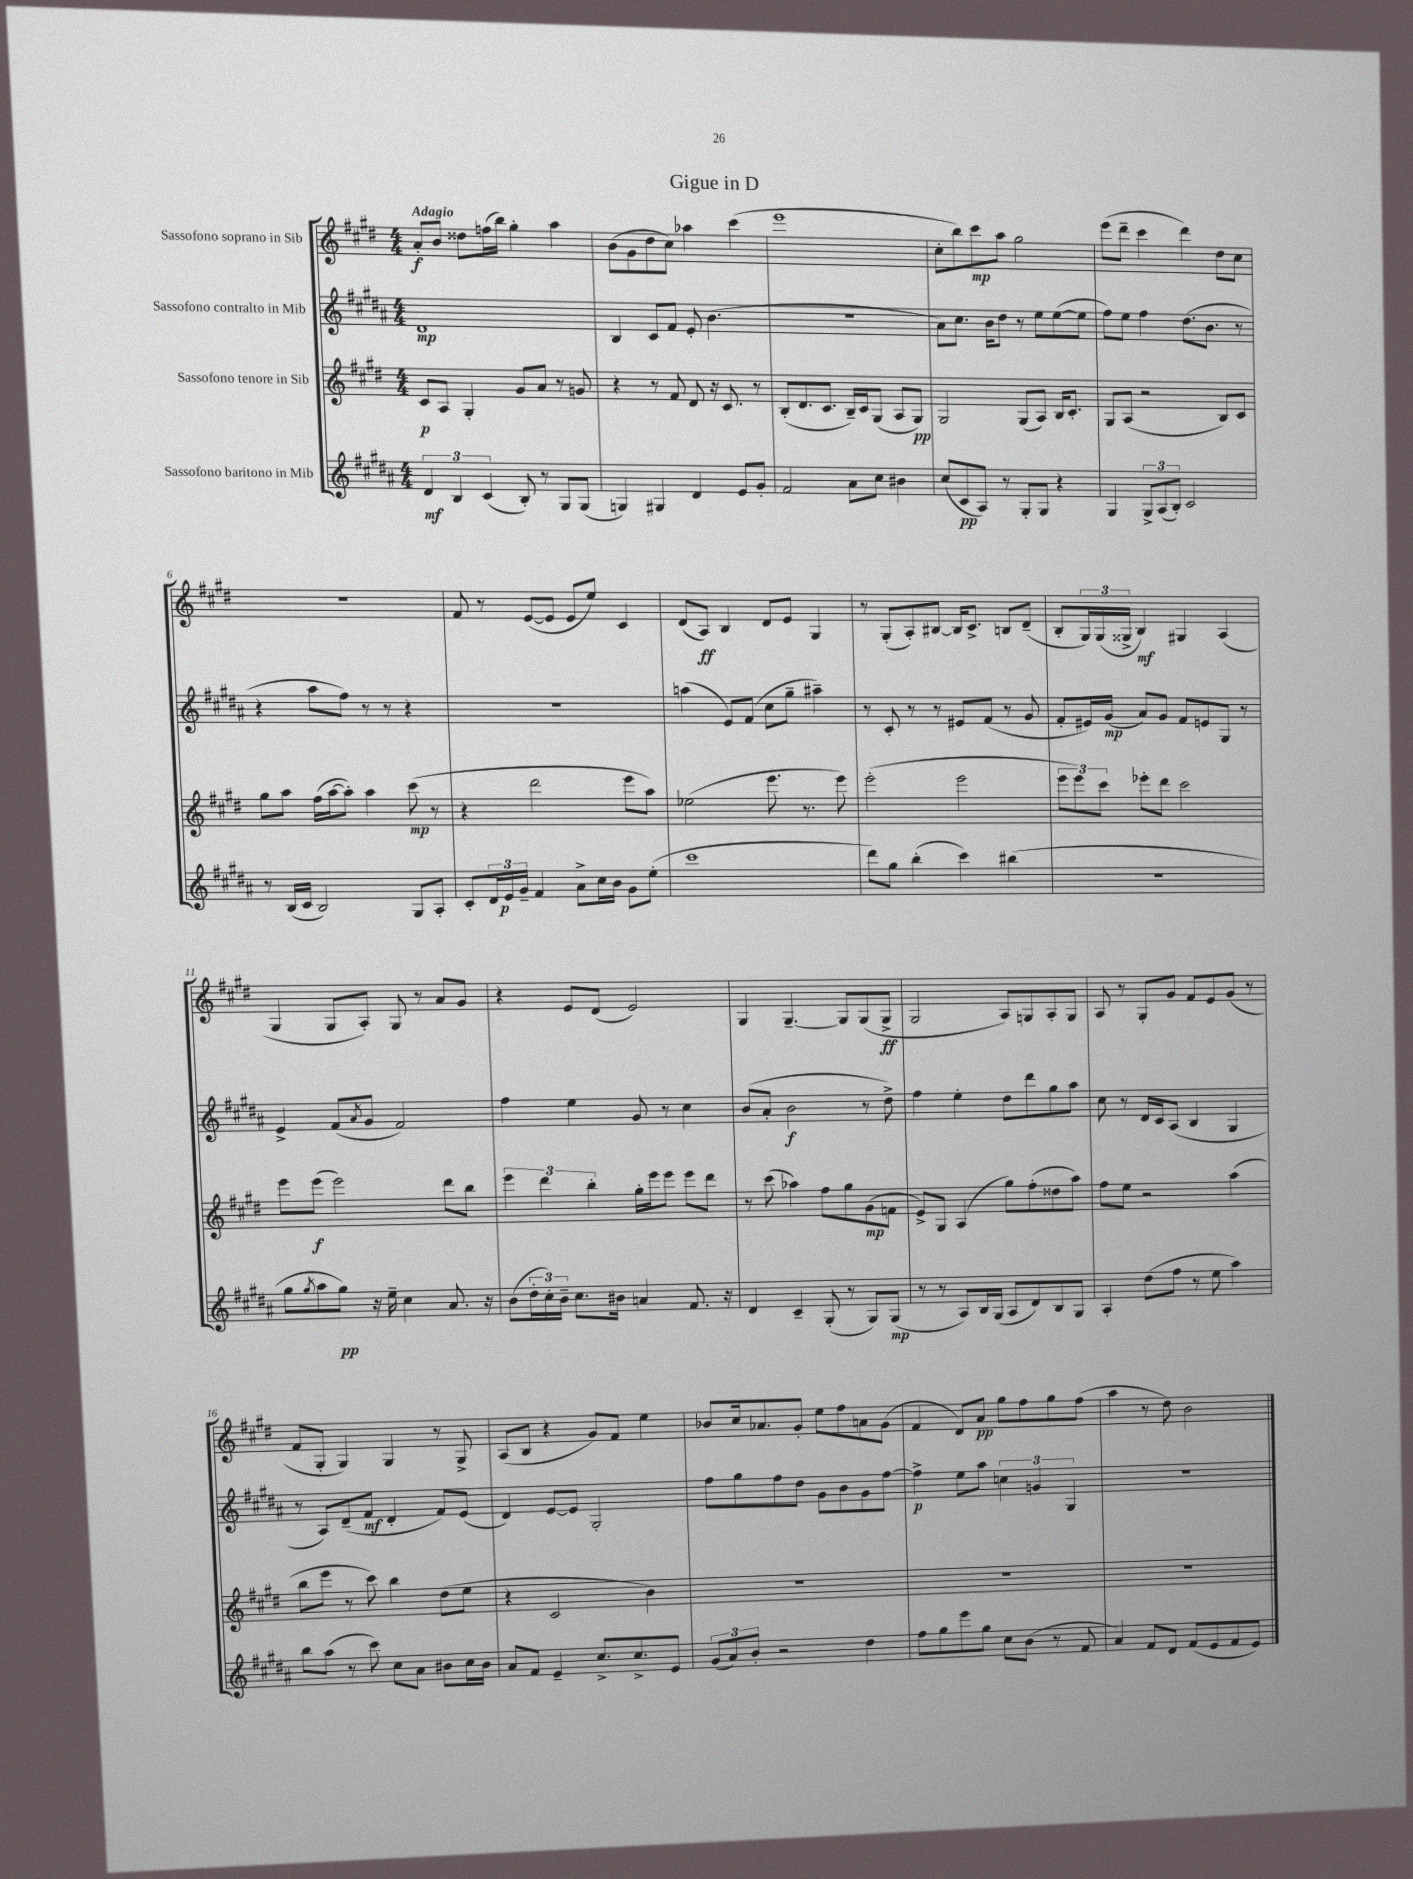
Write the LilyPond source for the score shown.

\header { title = "Gigue in D" }
<<
\new StaffGroup <<
\new Staff = "s0" \with { instrumentName = "Sassofono soprano in Sib" } {
    \clef treble \key e \major \numericTimeSignature \time 4/4 \tempo "Adagio"
    a'8-.\f b'8 disis''8 f''16( b''16) gis''4-. a''4 |
    b'8( gis'8 dis''8 cis''8) aes''4 cis'''4( |
    e'''1 |
    cis''8-. b''8) cis'''8\mp a''8 gis''2 |
    e'''8( dis'''8-- cis'''4 dis'''4) dis''8 cis''8 |
    R1 |
    fis'8 r8 e'8~( e'8 e'8 e''8) cis'4 |
    dis'8( a8\ff) b4 dis'8 e'8 gis4 |
    r8 gis8-.( a8-.) bis8~ bis16 cis'8.-> b8 dis'8--( |
    b8-. \tuplet 3/2 { gis16) gis16( gisis16-> } b4\mf) gis4 a4( |
    gis4 gis8 a8-.) gis8 r8 a'8 gis'8 |
    r4 e'8 dis'8( e'2) |
    gis4 gis4.~-- gis8 gis8( gis8->\ff |
    gis2 a8) g8 a8-. g8 |
    a8 r8 gis8-. gis'8 fis'8 e'8 gis'8( r8 |
    fis'8 gis8-. gis4) gis4 r8 gis8-> |
    a8( b8 r4 gis'8) fis'8 e''4 |
    bes'8 cis''16 aes'8. gis'8-. e''8 fis''8 a'8 gis'8( |
    fis'4 dis'8) a'8\pp gis''8 fis''8 gis''8 fis''8( |
    a''4 r8 dis''8) b'2 \bar "|." |
}
\new Staff = "s1" \with { instrumentName = "Sassofono contralto in Mib" } {
    \clef treble \key b \major \numericTimeSignature \time 4/4
    dis'1\mp |
    b4 cis'8 fis'8 e'8-. b'4.( |
    R1 |
    ais'8) cis''8. b'16 dis''8 r8 e''8 e''8~( e''8 |
    fis''8) e''8 fis''4 dis''8.( b'8. r8 |
    r4 ais''8 fis''8) r8 r8 r4 |
    R1 |
    a''4( e'8) fis'8( cis''8 gis''8-- ais''4--) |
    r8 cis'8-. r8 r8 eis'8 fis'8( r8 gis'8 |
    fis'8-. eis'16) gis'16\mp( ais'8) gis'8 fis'8 e'8 gis8 r8 |
    e'4-> fis'8( \acciaccatura { ais'8 } gis'8 fis'2) |
    fis''4 e''4 gis'8 r8 cis''4 |
    b'8( ais'8-. b'2\f r8 dis''8->) |
    fis''4 e''4-. dis''8 dis'''8 gis''8 ais''8 |
    cis''8 r8 dis'16 cis'16 ais8( b4 gis4 |
    r8 ais8) dis'8--( fis'8\mf dis'4-. fis'8) e'8( |
    dis'4) e'8~ e'8 gis2-. |
    fis''8 gis''8 fis''8 dis''8 gis'8 b'8 gis'8 fis''8~ |
    fis''4->\p e''8 ais''8 \tuplet 3/2 { c''4 g'4 gis4 } |
    r1 \bar "|." |
}
\new Staff = "s2" \with { instrumentName = "Sassofono tenore in Sib" } {
    \clef treble \key e \major \numericTimeSignature \time 4/4
    cis'8\p a8 gis4-. gis'8 a'8 r8 g'8 |
    r4 r8 fis'8 dis'8 r16 cis'8. r8 |
    b8-.( dis'8. cis'8. b16--) cis'16 gis8( a8 gis8\pp) |
    gis2 gis8( a8) b16 cis'8.-. |
    gis8 a8( r2 b8) cis'8 |
    gis''8 a''8 fis''16( a''16~ a''8-.) a''4 cis'''8\mp( r8 |
    r4 dis'''2 e'''8 a''8) |
    ees''2( e'''8. r8. e'''8) |
    e'''2-.( e'''2 |
    \tuplet 3/2 { e'''8 e'''8) cis'''8 } ees'''8-. dis'''8 cis'''2 |
    e'''8 e'''8\f( e'''2) dis'''8 b''8 |
    \tuplet 3/2 { e'''4 dis'''4 b''4-. } gis''16-. e'''16 e'''8 e'''8 dis'''8 |
    r8 cis'''8( aes''4) fis''8 gis''8 gis'8\mp( f'8 |
    e'8->) gis8 a4( gis''8) fis''8-.( disis''8 a''8) |
    fis''8 e''8 r2 a''4( |
    b''8 e'''8 r8 cis'''8) b''4 dis''8( e''8 |
    r4 cis'2 b'4) |
    R1 |
    R1 |
    R1 \bar "|." |
}
\new Staff = "s3" \with { instrumentName = "Sassofono baritono in Mib" } {
    \clef treble \key b \major \numericTimeSignature \time 4/4
    \tuplet 3/2 { dis'4\mf b4 cis'4( } b8-.) r8 gis8 gis8( |
    g4) gis4 dis'4 e'8 gis'8-. |
    fis'2 ais'8 cis''8 bis'4 |
    cis''8( cis'8\pp ais8) r8 gis8-. gis8 r4 |
    gis4 \tuplet 3/2 { gis8-> ais8( b8-.) } cis'2 |
    r8 b16( cis'16 b2) gis8 ais8-. |
    cis'8-. \tuplet 3/2 { dis'16 e'16\p gis'16-- } fis'4 ais'8-> cis''16 b'16 gis'8 e''8-.( |
    cis'''1 |
    dis'''8) gis''8 b''4-.( cis'''4) bis''4( |
    R1 |
    gis''8 \acciaccatura { gis''8 } ais''8 gis''8\pp) r16 e''16-- cis''4 ais'8. r16 |
    b'8( \tuplet 3/2 { dis''16-. cis''16-.) b'16-- } cis''8. bis'16 a'4 fis'8. r16 |
    dis'4 cis'4-- gis8-.( r8 gis8) gis8\mp( |
    r8 r8 ais8) b16 gis16( ais8 dis'8) b8 gis8 |
    ais4-. dis''8( fis''8 r8 e''8 ais''4) |
    b''8 ais''8( r8 cis'''8) cis''8 ais'8 bis'8 cis''16 bis'16 |
    ais'8 fis'8 e'4-- cis''8.-> cis''8.-> e'8 |
    \tuplet 3/2 { gis'8( ais'8) b'8-. } r2 dis''4 |
    fis''8 gis''8 e'''8 gis''8 cis''8 b'8( r8 fis'8 |
    ais'4) fis'8 dis'8 fis'8( e'8 fis'8 e'8) \bar "|." |
}
>>
>>
